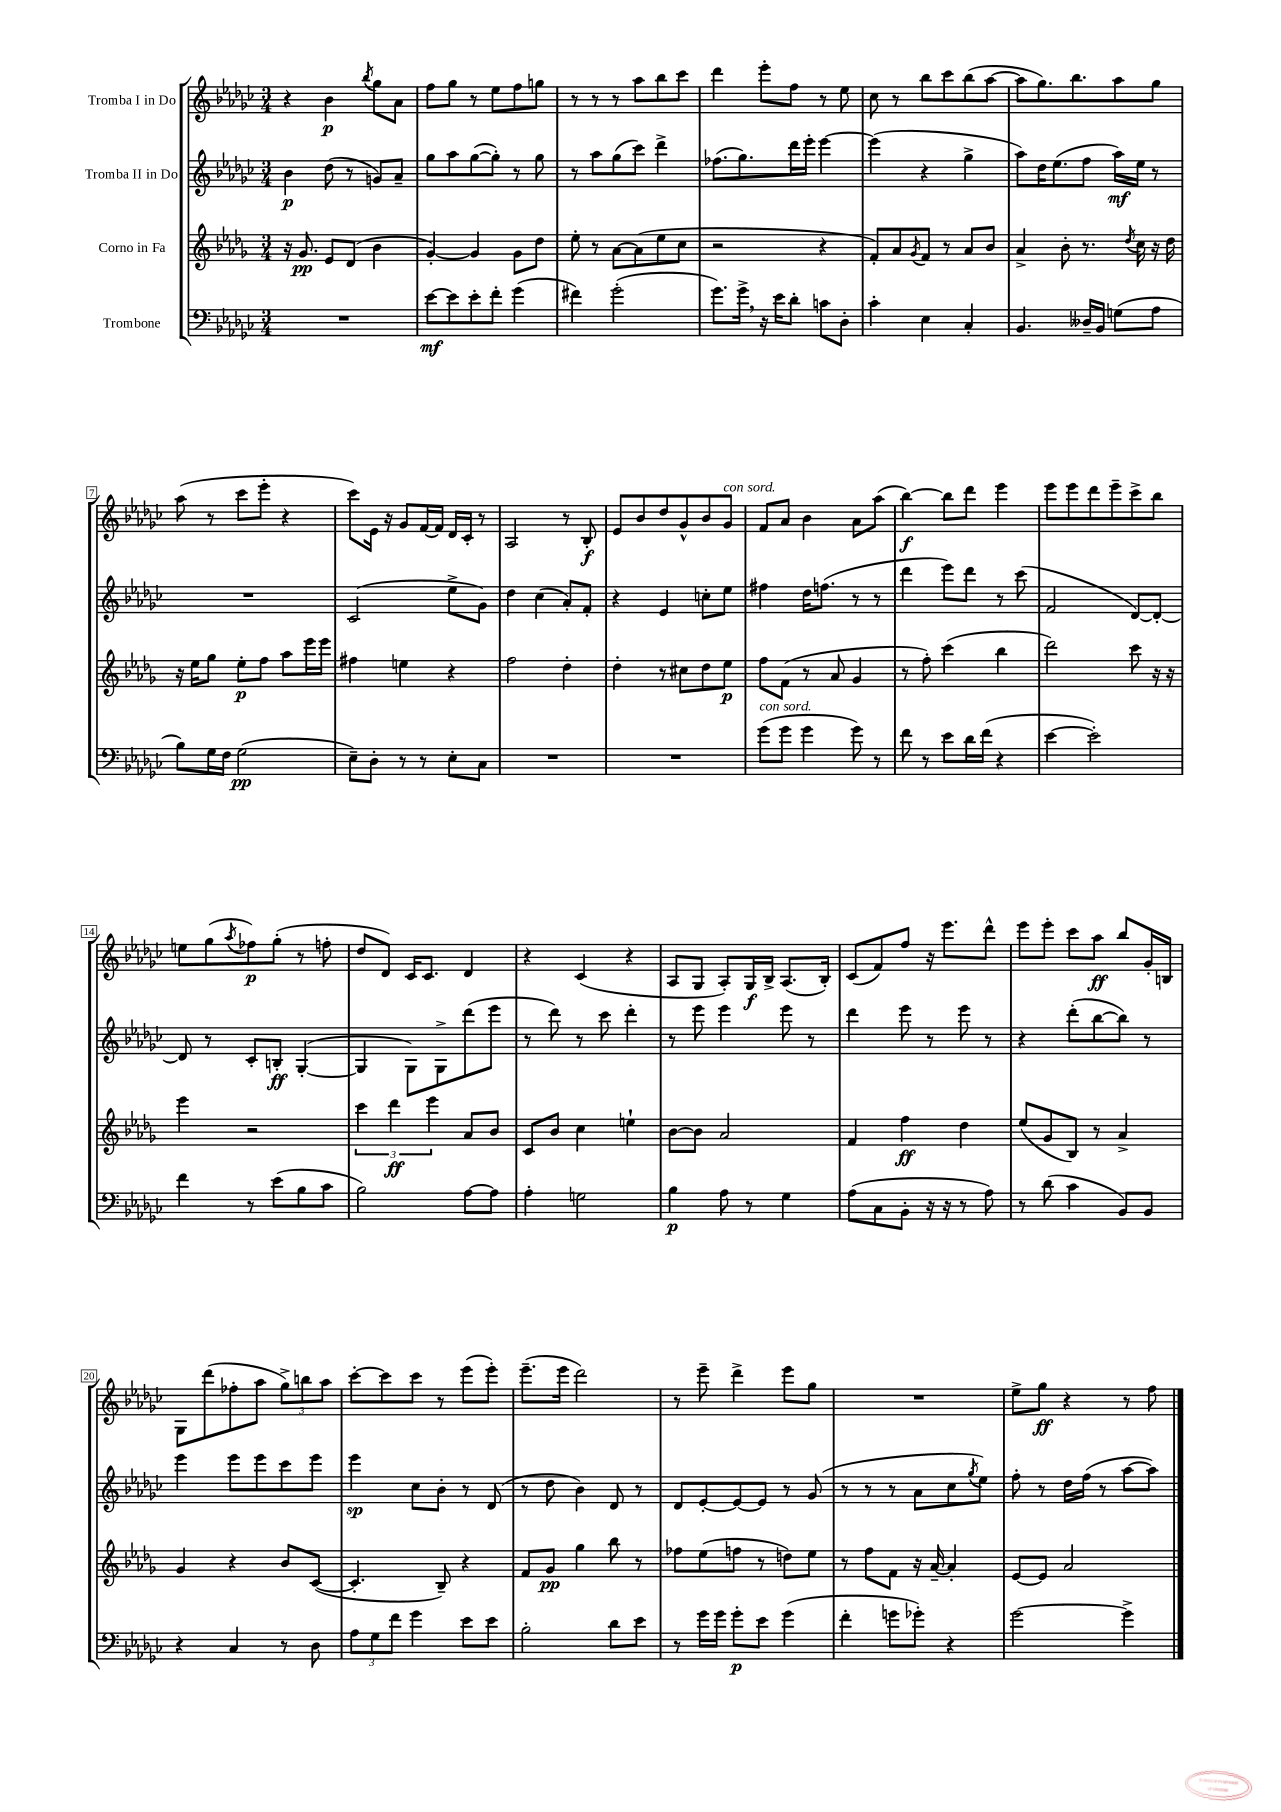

**kern	**dynam	**kern	**dynam	**kern	**dynam	**kern	**dynam
*part4	*part4	*part3	*part3	*part2	*part2	*part1	*part1
*staff4	*staff4	*staff3	*staff3	*staff2	*staff2	*staff1	*staff1
*I"Trombone	*	*I"Corno in Fa	*	*I"Tromba II in Do	*	*I"Tromba I in Do	*
*clefF4	*	*clefG2	*	*clefG2	*	*clefG2	*
*k[b-e-a-d-g-c-]	*	*k[b-e-a-d-g-]	*	*k[b-e-a-d-g-c-]	*	*k[b-e-a-d-g-c-]	*
*M3/4	*	*M3/4	*	*M3/4	*	*M3/4	*
=1	=1	=1	=1	=1	=1	=1	=1
2.r	.	16r	.	4b-\	p	4r	.
.	.	8.g-/	pp	.	.	.	.
.	.	8e-/L	.	(8dd-\	.	4b-\	p
.	.	(8d-/J	.	8r	.	.	.
.	.	.	.	.	.	8qbb-/	.
.	.	4b-\	.	8gn/L)	.	8gg-\L	.
.	.	.	.	8a-~/J	.	8a-\J	.
=2	=2	=2	=2	=2	=2	=2	=2
[8e-\L	mf	[4g-'/)	.	8gg-\L	.	8ff\L	.
8e-\]	.	.	.	8aa-\	.	8gg-\J	.
8e-'\	.	4g-/]	.	([8gg-\	.	8r	.
8f'\J	.	.	.	8gg-'\J])	.	8ee-\L	.
(4g-\	.	8g-\L	.	8r	.	8ff\	.
.	.	8dd-\J	.	8gg-\	.	8ggn\J	.
=3	=3	=3	=3	=3	=3	=3	=3
4f#X\)	.	8ee-'\	.	8r	.	8r	.
.	.	8r	.	8aa-\L	.	8r	.
(2g-'\	.	[8a-\L	.	(8gg-\	.	8r	.
.	.	(8a-\]	.	8ccc-\J)	.	8aa-\L	.
.	.	8ee-\	.	4ddd-^\	.	8bb-\	.
.	.	8cc\J	.	.	.	8ccc-\J	.
=4	=4	=4	=4	=4	=4	=4	=4
8.g-\L)	.	2r	.	(8.ff-X\L	.	4ddd-\	.
16g-^,\Jk	.	.	.	8.gg-\)	.	.	.
16r	.	.	.	.	.	8eee-'\L	.
16e-\KL	.	.	.	.	.	.	.
8d-'\J	.	.	.	16ddd-\L	.	8ff\J	.
.	.	.	.	16eee-'\JJ	.	.	.
8cn\L	.	4r	.	[4eee-\	.	8r	.
8D-'\J	.	.	.	.	.	8ee-\	.
=5	=5	=5	=5	=5	=5	=5	=5
4c-'\	.	8f'/L)	.	(4eee-\]	.	8cc-\	.
.	.	8a-/	.	.	.	8r	.
.	.	8qg-/	.	.	.	.	.
4E-\	.	8f/J	.	4r	.	8bb-\L	.
.	.	8r	.	.	.	8ccc-\	.
4C-'/	.	8a-/L	.	4gg-^\	.	(8bb-\	.
.	.	8b-/J	.	.	.	[8aa-\J	.
=6	=6	=6	=6	=6	=6	=6	=6
4.BB-/	.	4a-^/	.	8aa-\L)	.	8aa-\L]	.
.	.	.	.	16dd-\K	.	8.gg-\)	.
.	.	.	.	(8.ee-\	.	.	.
.	.	8b-'\	.	.	.	.	.
.	.	.	.	.	.	8.bb-\	.
16D--X~/LL	.	8.r	.	8ff\J	.	.	.
16BB-/JJ	.	.	.	.	.	.	.
(8Gn\L	.	.	.	16aa-\LL)	mf	8aa-\	.
.	.	8qdd-/	.	.	.	.	.
.	.	16cc\	.	16ee-\JJ	.	.	.
8A-\J	.	16r	.	8r	.	8gg-\J	.
.	.	16dd-\	.	.	.	.	.
!!LO:LB:g=z
=7	=7	=7	=7	=7	=7	=7	=7
8B-\L)	.	16r	.	2.r	.	(8aa-\	.
.	.	16ee-\KL	.	.	.	.	.
16G-\L	.	8gg-\J	.	.	.	8r	.
16F\JJ	.	.	.	.	.	.	.
(2G-\	pp	8ee-'\L	p	.	.	8ccc-\L	.
.	.	8ff\J	.	.	.	8eee-'\J	.
.	.	8aa-\L	.	.	.	4r	.
.	.	16eee-\L	.	.	.	.	.
.	.	16eee-\JJ	.	.	.	.	.
=8	=8	=8	=8	=8	=8	=8	=8
8E-~\L)	.	4ff#X\	.	(2c-/	.	8ccc-\L)	.
8D-'\J	.	.	.	.	.	16e-\Jk	.
.	.	.	.	.	.	16r	.
8r	.	4een\	.	.	.	8g-/L	.
8r	.	.	.	.	.	[16f/L	.
.	.	.	.	.	.	16f/JJ]	.
8E-'\L	.	4r	.	8ee-^\L	.	16d-/LL	.
.	.	.	.	.	.	16c-'/JJ	.
8C-\J	.	.	.	8g-\J)	.	8r	.
=9	=9	=9	=9	=9	=9	=9	=9
2.r	.	2ff\	.	4dd-\	.	2A-/	.
.	.	.	.	(4cc-\	.	.	.
.	.	4dd-'\	.	8a-'/L)	.	8r	.
.	.	.	.	8f'/J	.	8B-'/	f
=10	=10	=10	=10	=10	=10	=10	=10
2.r	.	4dd-'\	.	4r	.	8e-/L	.
.	.	.	.	.	.	8b-/	.
.	.	8r	.	4e-/	.	8dd-/	.
.	.	8cc#X\L	.	.	.	8g-^^/	.
.	.	8dd-\	.	8ccn'\L	.	8b-/	.
!	!	!	!	!	!	!LO:TX:a:i:t=con sord.	!
.	.	8ee-\J	p	8ee-\J	.	8g-/J	.
=11	=11	=11	=11	=11	=11	=11	=11
!LO:TX:a:i:t=con sord.	!	!	!	!	!	!	!
(8g-\L	.	8ff\L	.	4ff#X\	.	8f/L	.
8g-\J	.	(8f\J	.	.	.	8a-/J	.
4g-\	.	8r	.	16dd-\KL	.	4b-\	.
.	.	.	.	(8.ffn\J	.	.	.
.	.	8a-/	.	.	.	.	.
8g-\)	.	4g-/	.	8r	.	8a-\L	.
8r	.	.	.	8r	.	(8aa-\J	.
=12	=12	=12	=12	=12	=12	=12	=12
8f\	.	8r	.	4ddd-\	.	[4bb-\)	f
8r	.	8ff'\)	.	.	.	.	.
8e-\L	.	(4ccc\	.	8eee-\L)	.	8bb-\L]	.
16d-\L	.	.	.	8ddd-\J	.	8ddd-\J	.
(16f\JJ	.	.	.	.	.	.	.
4r	.	4bb-\	.	8r	.	4eee-\	.
.	.	.	.	(8ccc-\	.	.	.
=13	=13	=13	=13	=13	=13	=13	=13
[4e-\	.	2ddd-\)	.	2f/	.	8eee-\L	.
.	.	.	.	.	.	8eee-\	.
2e-'\])	.	.	.	.	.	8ddd-\	.
.	.	.	.	.	.	8eee-~\	.
.	.	8ccc\	.	[8d-/L)	.	8ccc-^\	.
.	.	16r	.	8d-'/J_	.	8bb-\J	.
.	.	16r	.	.	.	.	.
!!LO:LB:g=z
=14	=14	=14	=14	=14	=14	=14	=14
4f\	.	4eee-\	.	8d-/]	.	8een\L	.
.	.	.	.	8r	.	(8gg-\	.
.	.	.	.	.	.	8qaa-/	.
8r	.	2r	.	8c-'/L	.	8ff-X\)	p
(8e-\L	.	.	.	8Bn'/J	ff	(8gg-'\J	.
8B-\	.	.	.	([4G-'/	.	8r	.
8c-\J	.	.	.	.	.	8ffn'\	.
=15	=15	=15	=15	=15	=15	=15	=15
2B-\)	.	6ccc\	.	4G-/]	.	8dd-/L	.
.	.	.	.	.	.	8d-/J)	.
.	.	6ddd-\	ff	.	.	.	.
.	.	.	.	8G-\L)	.	16c-/KL	.
.	.	.	.	.	.	8.c-/J	.
.	.	6eee-\	.	.	.	.	.
.	.	.	.	8G-^\	.	.	.
[8A-\L	.	8a-/L	.	(8ddd-\	.	4d-/	.
8A-\J]	.	8b-/J	.	8eee-\J	.	.	.
=16	=16	=16	=16	=16	=16	=16	=16
4A-'\	.	8c/L	.	8r	.	4r	.
.	.	8b-/J	.	8ddd-\)	.	.	.
2Gn\	.	4cc\	.	8r	.	(4c-/	.
.	.	.	.	8ccc-\	.	.	.
.	.	4een`\	.	4ddd-'\	.	4r	.
=17	=17	=17	=17	=17	=17	=17	=17
4B-\	p	[8b-\L	.	8r	.	8A-/L	.
.	.	8b-\J]	.	8eee-\	.	8G-/J	.
8A-\	.	2a-/	.	4eee-\	.	8A-'/L)	.
8r	.	.	.	.	.	16G-/L	f
.	.	.	.	.	.	16B-^/JJ	.
4G-\	.	.	.	8eee-\	.	(8.A-/L	.
.	.	.	.	8r	.	.	.
.	.	.	.	.	.	16B-'/Jk)	.
=18	=18	=18	=18	=18	=18	=18	=18
(8A-\L	.	4f/	.	4ddd-\	.	(8c-/L	.
8C-\	.	.	.	.	.	8f/)	.
8BB-'\J	.	4ff\	ff	8eee-\	.	8ff/J	.
16r	.	.	.	8r	.	16r	.
16r	.	.	.	.	.	8.eee-\L	.
8r	.	4dd-\	.	8eee-\	.	.	.
8A-\)	.	.	.	8r	.	8ddd-^^\J	.
=19	=19	=19	=19	=19	=19	=19	=19
8r	.	(8ee-/L	.	4r	.	8eee-\L	.
(8d-\	.	8g-/	.	.	.	8eee-'\J	.
4c-\	.	8B-/J)	.	(8ddd-'\L	.	8ccc-\L	.
.	.	8r	.	[8bb-\	.	8aa-\J	ff
8BB-/L)	.	4a-^/	.	8bb-\J])	.	8bb-/L	.
8BB-/J	.	.	.	8r	.	16g-'/L	.
.	.	.	.	.	.	16Bn/JJ	.
!!LO:LB:g=z
=20	=20	=20	=20	=20	=20	=20	=20
4r	.	4g-/	.	4eee-\	.	8G-\L	.
.	.	.	.	.	.	(8ddd-\	.
4C-/	.	4r	.	8eee-\L	.	8ff-X'\	.
.	.	.	.	8eee-\	.	8aa-\J	.
8r	.	8b-/L	.	8ccc-\	.	12gg-^\L)	.
.	.	.	.	.	.	12bbn\	.
8D-\	.	([8c/J	.	8eee-\J	.	.	.
.	.	.	.	.	.	12aa-\J	.
=21	=21	=21	=21	=21	=21	=21	=21
12A-\L	.	4.c'/]	.	4eee-\	sp	[8ccc-'\L	.
12G-\	.	.	.	.	.	.	.
.	.	.	.	.	.	8ccc-\]	.
12f\J	.	.	.	.	.	.	.
4g-\	.	.	.	8cc-\L	.	8ccc-\J	.
.	.	8B-~/)	.	8b-'\J	.	8r	.
8e-\L	.	4r	.	8r	.	(8eee-\L	.
8e-\J	.	.	.	(8d-/	.	8eee-'\J)	.
=22	=22	=22	=22	=22	=22	=22	=22
2B-'\	.	8f/L	.	8r	.	(8.eee-~\L	.
.	.	8g-/J	pp	8dd-\	.	.	.
.	.	.	.	.	.	16eee-\Jk	.
.	.	4gg-\	.	4b-\)	.	2ddd-\)	.
8d-\L	.	8bb-\	.	8d-/	.	.	.
8e-\J	.	8r	.	8r	.	.	.
=23	=23	=23	=23	=23	=23	=23	=23
8r	.	8ff-X\L	.	8d-/L	.	8r	.
16g-\LL	.	(8ee-\	.	[8e-'/	.	8eee-~\	.
16g-\JJ	.	.	.	.	.	.	.
8g-'\L	p	8ffn\J	.	8e-/_	.	4ddd-^\	.
8e-\J	.	8r	.	8e-/J]	.	.	.
(4g-\	.	8ddn\L)	.	8r	.	8eee-\L	.
.	.	8ee-\J	.	(8g-/	.	8gg-\J	.
=24	=24	=24	=24	=24	=24	=24	=24
4f'\	.	8r	.	8r	.	2.r	.
.	.	8ff\L	.	8r	.	.	.
8gn\L	.	8f\J	.	8r	.	.	.
8g-X'\J)	.	16r	.	8a-\L	.	.	.
.	.	[16a-~/	.	.	.	.	.
4r	.	4a-'/]	.	8cc-\	.	.	.
.	.	.	.	8qgg-/	.	.	.
.	.	.	.	8ee-\J)	.	.	.
=25	=25	=25	=25	=25	=25	=25	=25
[2g-\	.	[8e-/L	.	8ff'\	.	8ee-^\L	.
.	.	8e-/J]	.	8r	.	8gg-\J	ff
.	.	2a-/	.	16dd-\LL	.	4r	.
.	.	.	.	(16ff\JJ	.	.	.
.	.	.	.	8r	.	.	.
4g-^\]	.	.	.	[8aa-\L	.	8r	.
.	.	.	.	8aa-\J])	.	8ff\	.
==	==	==	==	==	==	==	==
*-	*-	*-	*-	*-	*-	*-	*-
